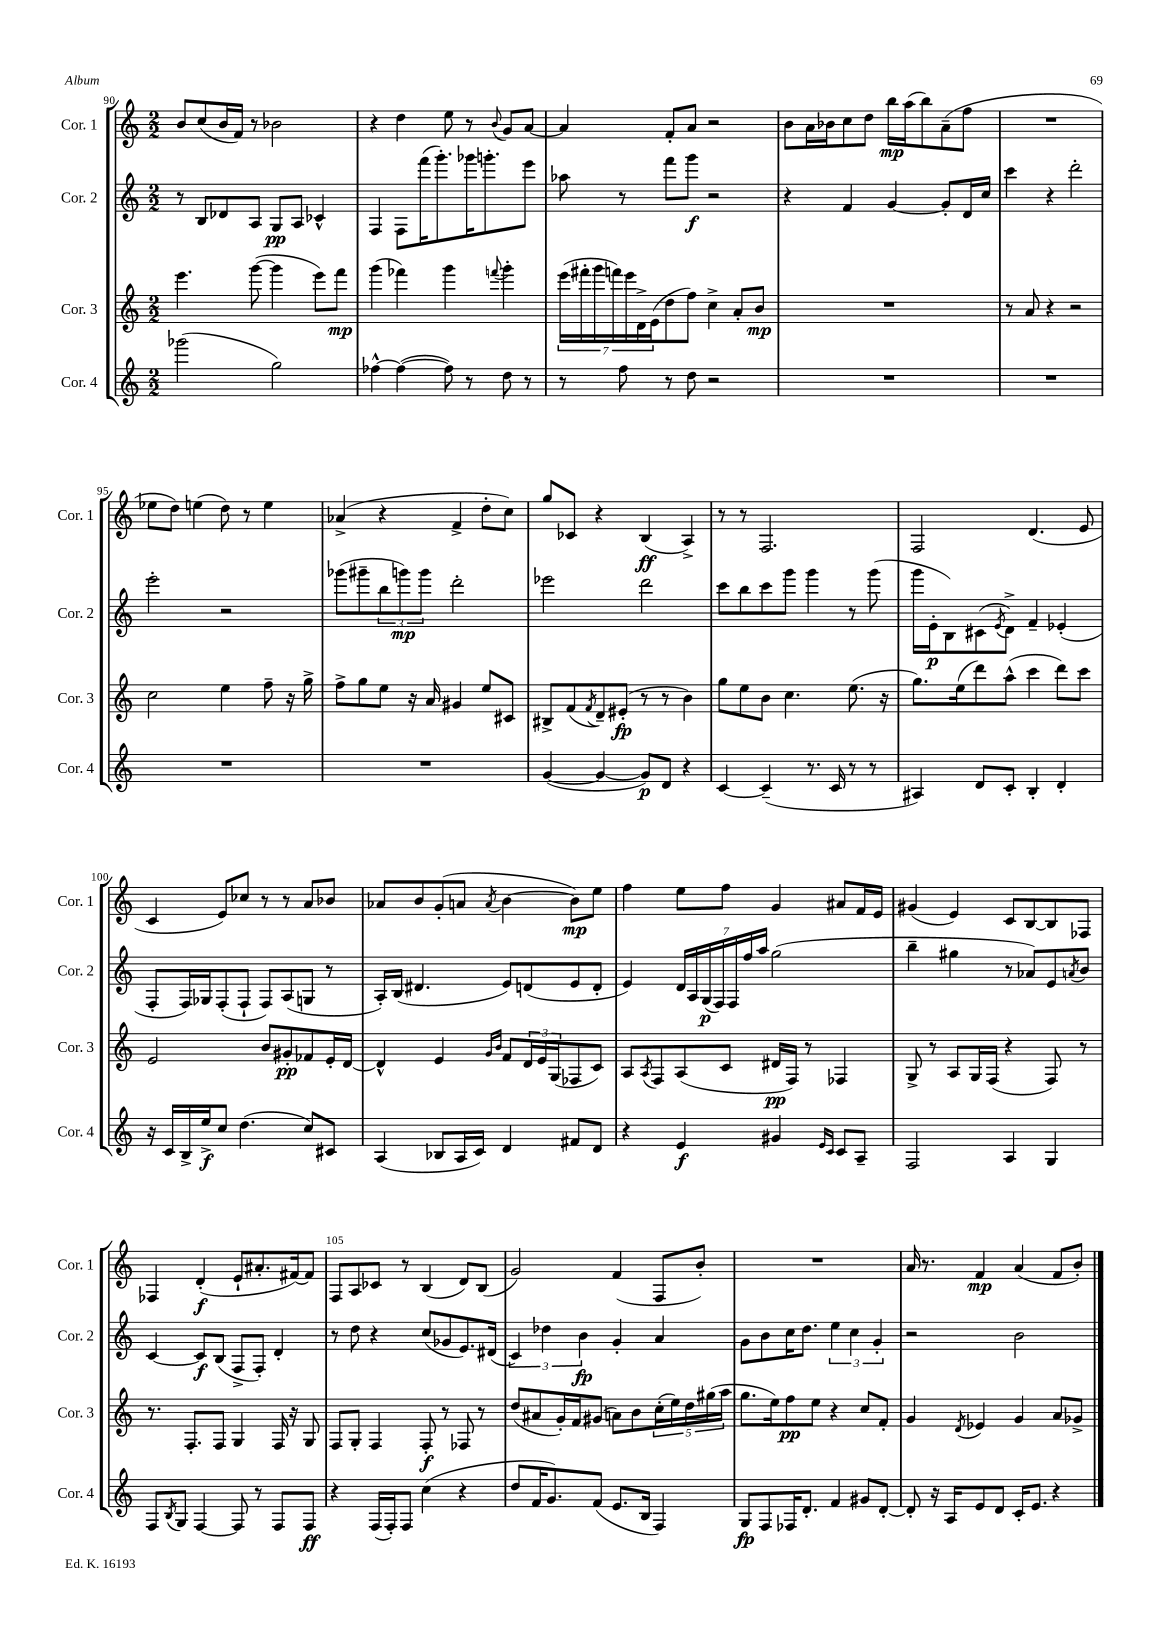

**kern	**kern	**kern	**kern
*staff4	*staff3	*staff2	*staff1
*clefG2	*clefG2	*clefG2	*clefG2
*k[]	*k[]	*k[]	*k[]
*M2/2	*M2/2	*M2/2	*M2/2
(2ggg-	4.eee	8r	8b
.	.	8B	(8cc
.	.	8d-	16b
.	.	.	16f)
.	([8ggg	8A	8r
2gg)	4ggg]	8G	2b-
.	.	8A	.
.	8eee)	4c-^^	.
.	8fff	.	.
=	=	=	=
[4ff-^^	(4ggg	4F	4r
(4ff-_	4fff-)	8F	4dd
.	.	(16fff	.
.	.	8.ggg')	.
8ff-])	4ggg	.	8ee
8r	.	16ggg-	8r
.	.	8.ggg'	.
.	8qqfff	.	8qqb
8dd	4ggg'	.	8g
8r	.	8eee	[8a
=	=	=	=
8r	(28eee	8aa-	4a]
.	28fff#'	.	.
.	28ggg	.	.
.	28fff)	.	.
8ff	.	8r	.
.	28eee	.	.
.	28d^	.	.
.	(28e	.	.
8r	8dd	8fff	8f'
8dd	8ff)	8ggg	8a
2r	4cc^	2r	2r
.	8a'	.	.
.	8b	.	.
=	=	=	=
1r	1r	4r	8b
.	.	.	16a
.	.	.	16b-
.	.	4f	8cc
.	.	.	8dd
.	.	[4g	16bb
.	.	.	(16aa
.	.	.	8bb)
.	.	8g']	(8a~
.	.	16d	8ff
.	.	16cc	.
=	=	=	=
1r	8r	4ccc	1r
.	8a	.	.
.	4r	4r	.
.	2r	2ddd'	.
=	=	=	=
1r	2cc	2eee'	8ee-
.	.	.	8dd)
.	.	.	(4ee
.	4ee	2r	8dd)
.	.	.	8r
.	8ff~	.	4ee
.	16r	.	.
.	16gg^	.	.
=	=	=	=
1r	8ff^	(8ggg-	(4a-^
.	8gg	8ggg#~	.
.	8ee	12bb	4r
.	.	12ggg)	.
.	16r	.	.
.	.	12ggg	.
.	16a	.	.
.	4g#	2ddd'	4f^
.	8ee	.	8dd'
.	8c#	.	8cc)
=	=	=	=
([4g	8B#^	2eee-	8gg
.	(8f	.	8c-
.	8qf	.	.
4g_	8d~)	.	4r
.	(8e#'	.	.
8g])	8r	2ddd	(4B
8d	8r	.	.
4r	4b)	.	4A^)
=	=	=	=
[4c	8gg	8ccc	8r
.	8ee	8bb	8r
(4c~]	8b	8ccc	2.F
.	4.cc	8ggg	.
8.r	.	4ggg	.
16c	.	.	.
8r	(8.ee	8r	.
8r	.	(8ggg	.
.	16r	.	.
=	=	=	=
4A#)	8.gg)	16ggg	2F
.	.	16e'	.
.	.	8B)	.
.	(16ee	.	.
8d	8ddd)	(8c#	.
.	.	8qe	.
8c'	(8aa^^	8d^)	.
4B'	4ccc	4f~	(4.d
4d'	8ddd)	(4e-'	.
.	8ccc	.	8e
=	=	=	=
16r	2e	8F'	4c
16c	.	.	.
16B^	.	16F)	.
16ee^	.	16G-	.
8cc	.	(8F'	8e)
(4.dd	.	8F`	8cc-
.	8b	8F)	8r
.	8g#'	(8A	8r
8cc)	8f-	8G	8a
8c#	16e'	8r	8b-
.	[16d	.	.
=	=	=	=
(4A	4d^^]	16A')	8a-
.	.	(16B	.
.	.	4.d#	8b
8B-	4e	.	(8g'
16A	.	.	8a
16c)	.	.	.
.	16qqg	.	.
.	16qqb	.	8qa
4d	8f	8e)	[4b
.	24d	(8d	.
.	24e	.	.
.	(24G	.	.
8f#	8F-	8e	8b])
8d	8c)	8d'	8ee
=	=	=	=
4r	8A	4e)	4ff
.	8qA	.	.
.	8F	.	.
4e	(8A	28d	8ee
.	.	28A	.
.	.	(28G	.
.	.	28F)	.
.	8c	.	8ff
.	.	28F	.
.	.	28ff	.
.	.	28aa	.
4g#	16d#	(2gg	4g
.	16F)	.	.
.	8r	.	.
16qqe	.	.	.
16qqc	.	.	.
8c	4F-	.	8a#
8A~	.	.	16f
.	.	.	16e
=	=	=	=
2F	8G^	4bb~	(4g#
.	8r	.	.
.	8A	4gg#	4e)
.	16G	.	.
.	(16F	.	.
4A	4r	8r	8c
.	.	8a-)	[8B
4G	8F)	8e	8B]
.	.	8qa	.
.	8r	8b	8F-
=	=	=	=
8F	8.r	[4c	4F-
8qB	.	.	.
8G	.	.	.
.	8.F'	.	.
[4F	.	8c]	(4d'
.	8F	(8B	.
8F]	4G	8F^	8e`
8r	.	8F')	8.a#'
8F	16F	4d'	.
.	16r	.	[16f#)
8F	8G	.	8f#]
=	=	=	=
4r	8F	8r	8F
.	8G'	8dd	8A
(16F	4F	4r	8c-
16F')	.	.	.
8F	.	.	8r
(4cc	8F'	(8cc	(4B
.	8r	8g-	.
4r	8F-	8.e)	8d)
.	8r	.	(8B
.	.	(16d#	.
=	=	=	=
8dd	(8dd	6c)	2g)
16f	8a#	.	.
.	.	6dd-	.
8.g)	.	.	.
.	16g')	.	.
.	16f	.	.
.	.	6b	.
(8f	(8g#	.	.
8.e	8a)	4g'	(4f
.	8b	.	.
16B	.	.	.
4F)	(20cc'	4a	8F
.	20ee)	.	.
.	20dd	.	.
.	.	.	8b')
.	(20gg#	.	.
.	20aa	.	.
=	=	=	=
8G	8.gg	8g	1r
8F	.	8b	.
.	16ee)	.	.
16F-	8ff	16cc	.
8.d'	.	8.dd	.
.	8ee	.	.
4f	4r	6ee	.
.	.	6cc	.
8g#	8cc	.	.
.	.	6g'	.
[8d'	8f'	.	.
=	=	=	=
8d']	4g	2r	16a
.	.	.	8.r
16r	.	.	.
16A	.	.	.
.	8qd	.	.
8e	4e-	.	4f
8d	.	.	.
16c'	4g	2b	(4a
8.e	.	.	.
4r	8a	.	8f
.	8g-^	.	8b')
==	==	==	==
*-	*-	*-	*-
